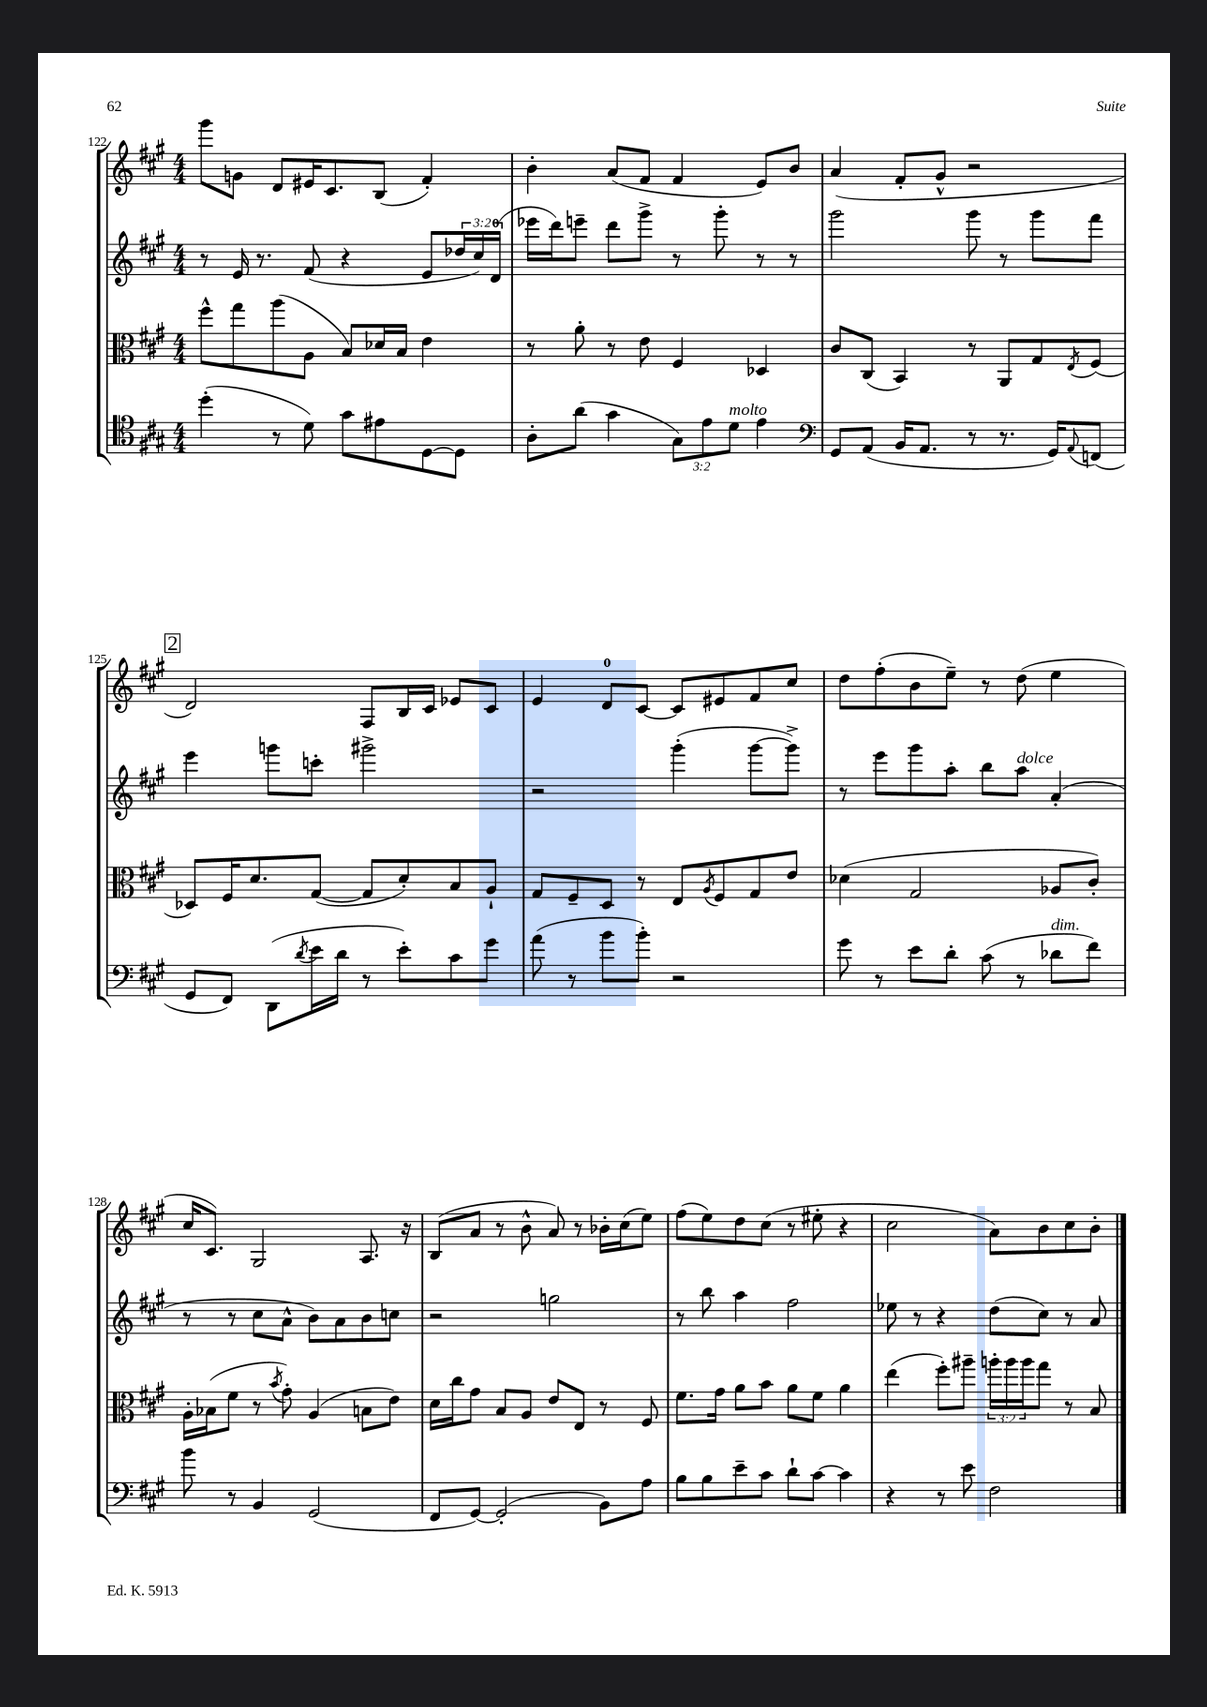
<<
\new StaffGroup <<
\new Staff = "s0" {
    \clef treble \key a \major \numericTimeSignature \time 4/4
    gis'''8 g'8 d'8 eis'16 cis'8. b8( fis'4-.) |
    b'4-. a'8( fis'8 fis'4 e'8) b'8 |
    a'4( fis'8-. gis'8-^ r2 |
    \mark \markup { \box "2" } d'2) fis8 b16 cis'16 ees'8 cis'8 |
    e'4 d'8-0 cis'8~ cis'8 eis'8 fis'8 cis''8 |
    d''8 fis''8-.( b'8 e''8--) r8 d''8( e''4 |
    cis''16 cis'8.) gis2 a8. r16 |
    b8( a'8 r8 b'8-^ a'8) r8 bes'16-. cis''16( e''8) |
    fis''8( e''8) d''8 cis''8( r8 eis''8-. r4 |
    cis''2 a'8) b'8 cis''8 b'8-. \bar "|." |
}
\new Staff = "s1" {
    \clef treble \key a \major \numericTimeSignature \time 4/4 \override Staff.TupletNumber.text = #tuplet-number::calc-fraction-text
    r8 e'16 r8. fis'8( r4 e'8 \tuplet 3/2 { des''16 cis''16) d'16-0( } |
    ees'''16 d'''16) e'''8-- d'''8 gis'''8-> r8 gis'''8-. r8 r8 |
    gis'''2 gis'''8 r8 gis'''8 fis'''8 |
    \mark \markup { \box "2" } e'''4 g'''8 c'''8-. gis'''2-> |
    r2 gis'''4-.( gis'''8~ gis'''8->) |
    r8 e'''8 gis'''8 a''8-. b''8 a''8^\markup { \italic "dolce" } a'4-.( |
    r8 r8 cis''8 a'8-^ b'8) a'8 b'8 c''8 |
    r2 g''2 |
    r8 b''8 a''4 fis''2 |
    ees''8 r8 r4 d''8( cis''8) r8 a'8 \bar "|." |
}
\new Staff = "s2" {
    \clef alto \key a \major \numericTimeSignature \time 4/4 \override Staff.TupletNumber.text = #tuplet-number::calc-fraction-text
    fis''8-^ gis''8 a''8( a8 b8) des'16 b16 e'4 |
    r8 a'8-. r8 e'8 fis4 des4 |
    cis'8 cis8( b,4) r8 a,8 gis8 \acciaccatura { e8 } fis8( |
    \mark \markup { \box "2" } des8) fis16 d'8. gis8~( gis8 d'8-.) b8 a8-! |
    gis8 fis8-- d8 r8 e8 \acciaccatura { a8 } fis8 gis8 e'8 |
    des'4( gis2 aes8 cis'8-.) |
    a16-. bes16( fis'8 r8 \acciaccatura { b'8 } gis'8-.) a4( b8 e'8) |
    d'16 cis''16 gis'8 b8 a8 e'8 e8 r8 fis8 |
    fis'8. gis'16 a'8 b'8 a'8 fis'8 a'4 |
    e''4( fis''8-.) ais''8-- \tuplet 3/2 { a''16-. a''16 a''16 } gis''8 r8 b8 \bar "|." |
}
\new Staff = "s3" {
    \clef tenor \key a \major \numericTimeSignature \time 4/4 \override Staff.TupletNumber.text = #tuplet-number::calc-fraction-text
    d''4-.( r8 d'8) gis'8 eis'8 d8~ d8 |
    a8-. a'8( gis'4 \tuplet 3/2 { gis8) e'8 d'8^\markup { \italic "molto" } } e'4 |
    \clef bass gis,8 a,8( b,16 a,8. r8 r8. gis,16) \appoggiatura { a,8 } f,8( |
    \mark \markup { \box "2" } gis,8 fis,8) d,8( \acciaccatura { d'8 } e'16 d'16 r8 e'8-.) cis'8 gis'8 |
    a'8( r8 b'8 b'8-.) r2 |
    gis'8 r8 e'8 d'8-. cis'8( r8 des'8^\markup { \italic "dim." } fis'8) |
    b'8 r8 b,4 gis,2( |
    fis,8 gis,8~) gis,2-.( b,8) a8 |
    b8 b8 e'8-- cis'8 d'8-! cis'8~ cis'4 |
    r4 r8 e'8 fis2 \bar "|." |
}
>>
>>
\layout { \context { \Score currentBarNumber = #122 } }
